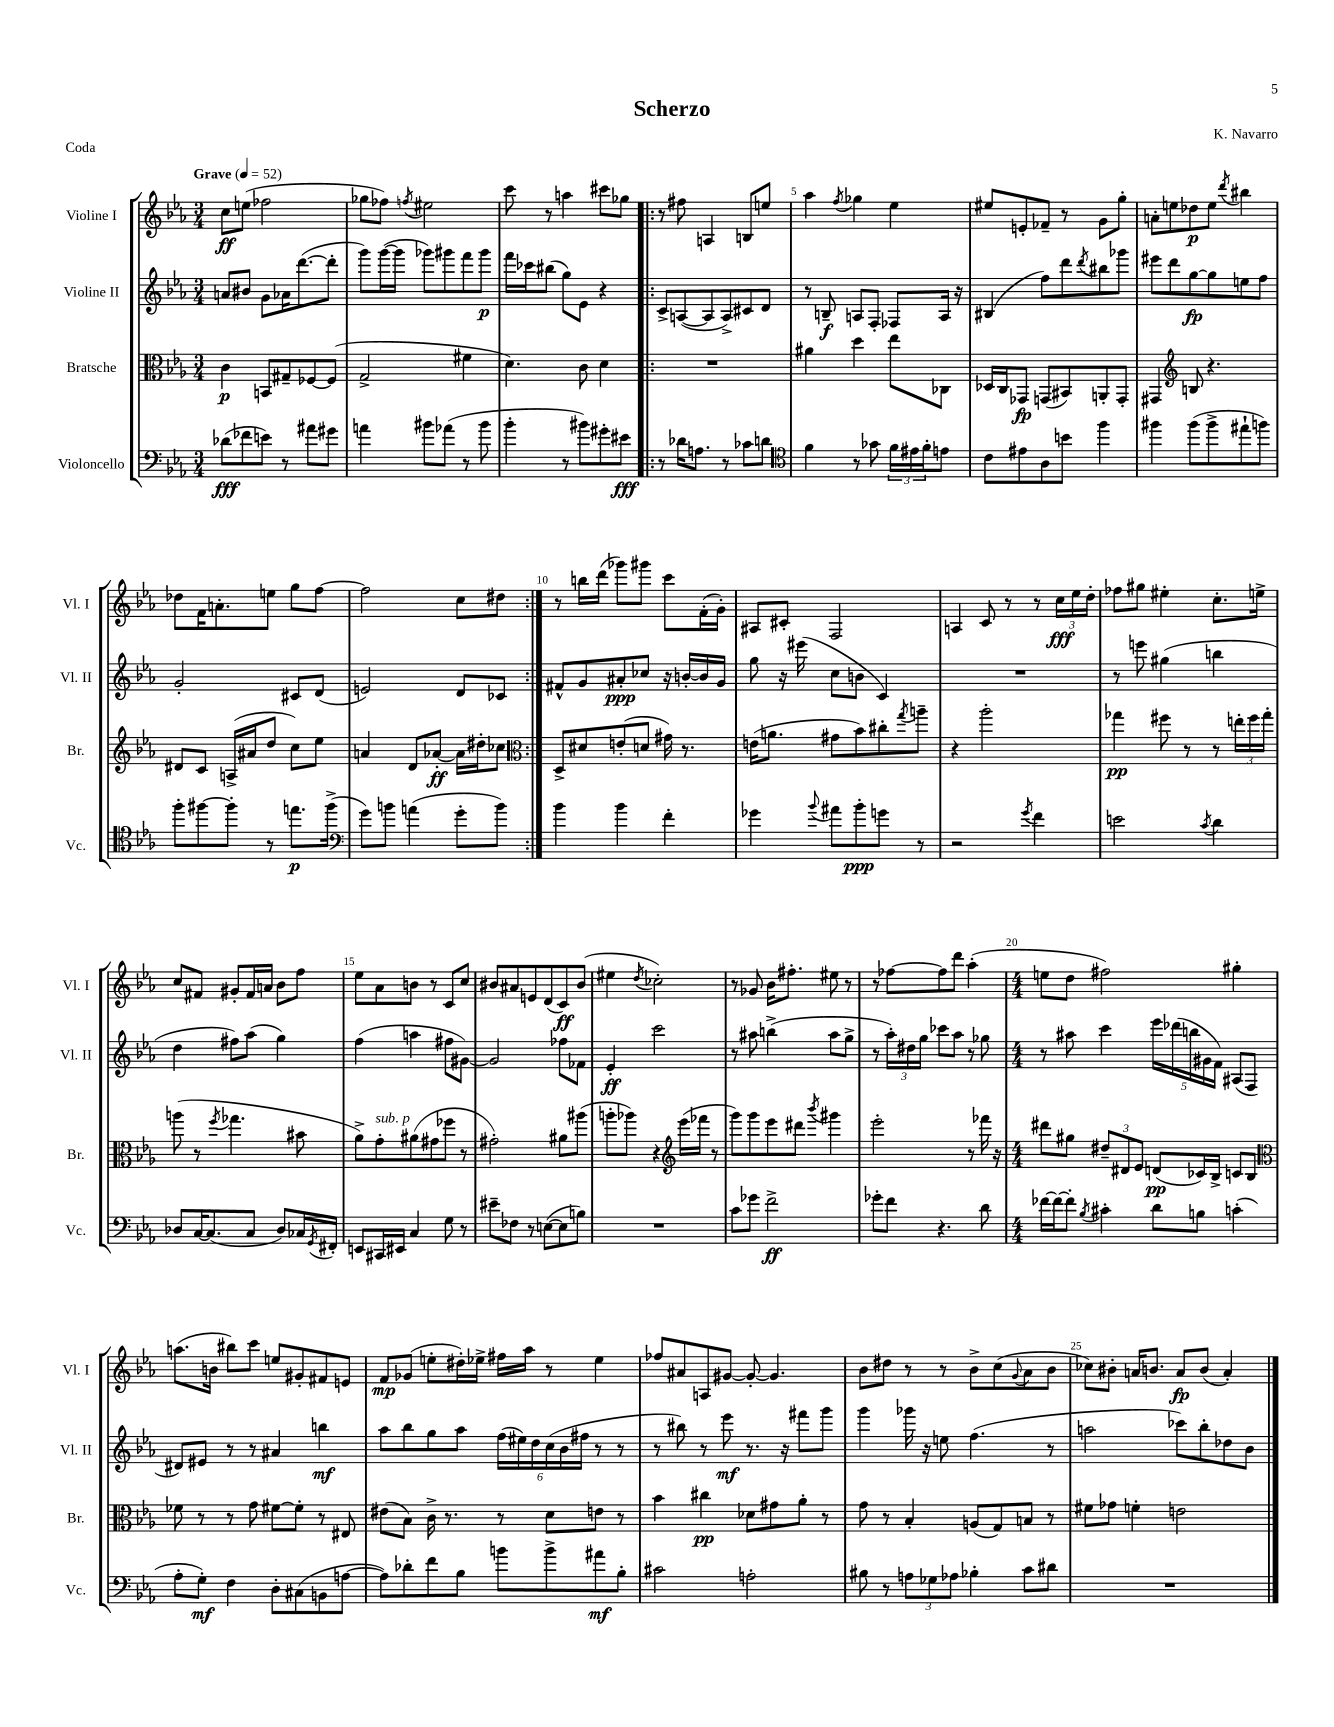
\header { title = "Scherzo" composer = "K. Navarro" piece = "Coda" }
<<
\new StaffGroup <<
\new Staff = "s0" \with { instrumentName = "Violine I" shortInstrumentName = "Vl. I" } {
    \clef treble \key ees \major \numericTimeSignature \time 3/4 \tempo "Grave" 4 = 52
    c''8\ff e''8( fes''2 |
    ges''8 fes''8) \acciaccatura { f''8 } eis''2 |
    c'''8 r8 a''4 cis'''8 ges''8 |
    \repeat volta 2 { r8 fis''8 a4 b8 e''8 |
    aes''4 \acciaccatura { f''8 } ges''4 ees''4 |
    eis''8 e'8-. fes'8-- r8 g'8 g''8-. |
    a'8-. e''8 des''8\p e''8 \acciaccatura { d'''8 } bis''4 |
    des''8 f'16 a'8.-. e''8 g''8 f''8~ |
    f''2 c''8 dis''8 | }
    r8 b''16 d'''16( ges'''8) gis'''8 c'''8 f'16-.( g'16-.) |
    ais8 cis'8-. f2 |
    a4 c'8 r8 r8 \tuplet 3/2 { c''16\fff ees''16 d''16-. } |
    fes''8 gis''8 eis''4-. c''8.-. e''16-> |
    c''8 fis'8 gis'8-. fis'16 a'16 bes'8 f''8 |
    ees''8 aes'8 b'8 r8 c'8 c''8 |
    bis'8 ais'8 e'8 d'8( c'8\ff) bis'8( |
    eis''4 \acciaccatura { d''8 } ces''2-.) |
    r8 ges'8 bes'16 fis''8.-. eis''8 r8 |
    r8 fes''8~ fes''8 d'''8 aes''4-.( |
    \numericTimeSignature \time 4/4 e''8 d''8 fis''2) gis''4-. |
    a''8.( b'16 bis''8) c'''8 e''8 gis'8-. fis'8 e'8 |
    f'8\mp ges'8( e''8-. dis''16-.) ees''16-> fis''16 aes''16 r8 ees''4 |
    fes''8 ais'8 a8 gis'8~ gis'8~-. gis'4. |
    bes'8 dis''8 r8 r8 bes'8-> c''8( \appoggiatura { g'8 } aes'8 bes'8 |
    ces''8) bis'8-. a'16 b'8. a'8\fp b'8( a'4-.) \bar "|." |
}
\new Staff = "s1" \with { instrumentName = "Violine II" shortInstrumentName = "Vl. II" } {
    \clef treble \key ees \major \numericTimeSignature \time 3/4
    a'8 bis'8 g'8 aes'16 d'''8.~( d'''8-. |
    g'''8) g'''16~( g'''16 ges'''8) gis'''8 f'''8 gis'''8\p |
    f'''16 ces'''16 bis''8( g''8) ees'8 r4 |
    \repeat volta 2 { c'8-> a8~( a8 a8->) cis'8 d'8 |
    r8 b8--\f a8 f8-. fes8 a16 r16 |
    bis4( f''8) d'''8 \acciaccatura { d'''8 } bis''8 ges'''8 |
    eis'''8 d'''8 g''8~\fp g''8 e''8 f''8 |
    g'2-. cis'8 d'8( |
    e'2) d'8 ces'8 | }
    fis'8-^ g'8 ais'8-.\ppp ces''8 r16 b'16~-. b'16 g'16 |
    g''8 r16 eis'''16( c''8 b'8 c'4) |
    R2. |
    r8 e'''8 gis''4( b''4 |
    d''4 fis''8) aes''8( g''4) |
    f''4( a''4 fis''8 gis'8~) |
    gis'2 fes''8 fes'8 |
    ees'4-.\ff c'''2 |
    r8 ais''8 b''4->( ais''8 g''8-> |
    r8 \tuplet 3/2 { aes''16-.) dis''16 g''16 } ces'''8 aes''8 r8 ges''8 |
    \numericTimeSignature \time 4/4 r8 ais''8 c'''4 \tuplet 5/4 { ees'''16 des'''16( b''16 gis'16 f'16) } ais8( f8 |
    dis'8) eis'8 r8 r8 ais'4 b''4\mf |
    aes''8 bes''8 g''8 aes''8 \tuplet 6/4 { f''16( eis''16) d''16 c''16( bes'16 fis''16 } r8 r8 |
    r8 bis''8) r8 ees'''8\mf r8. r16 fis'''8 g'''8 |
    g'''4 ges'''16 r16 e''8 f''4.( r8 |
    a''2 ces'''8) bes''8-. des''8 bes'8 \bar "|." |
}
\new Staff = "s2" \with { instrumentName = "Bratsche" shortInstrumentName = "Br." } {
    \clef alto \key ees \major \numericTimeSignature \time 3/4
    c'4\p b,8 gis8-- fes8~ fes8( |
    g2-> fis'4 |
    d'4.) c'8 d'4 |
    \repeat volta 2 { R2. |
    ais'4 d''4 ees''8 ces8 |
    des16 c16 ges,8\fp g,8( bis,8) a,8-. g,8-. |
    gis,4 \clef treble b8 r4. |
    dis'8 c'8 a16->( ais'16 d''8 c''8) ees''8 |
    a'4 d'8 aes'8~-.\ff aes'16 dis''16-. ces''8 | }
    \clef alto d8-> dis'8 e'8-.( d'8 gis'16) r8. |
    e'16( a'8. gis'8 bes'8) cis''8-. \acciaccatura { g''8 } a''8-- |
    r4 aes''2-. |
    ges''4\pp fis''8 r8 r8 \tuplet 3/2 { e''16-. fis''16 ges''16-. } |
    a''8( r8 \acciaccatura { f''8 } ges''4. bis'8 |
    aes'8->) g'8-.^\markup { \italic "sub. p" } ais'8( gis'8 fes''8 r8 |
    gis'2-.) ais'8 ais''8( |
    a''8-. aes''8) r4 \clef treble ees'''16( fes'''16 r8 |
    g'''8) g'''8 ees'''8 dis'''8 \acciaccatura { bes'''8 } gis'''4 |
    ees'''2-. r8 fes'''16 r16 |
    \numericTimeSignature \time 4/4 dis'''8 gis''8 \tuplet 3/2 { dis''8-- dis'8 ees'8 } d'8\pp( ces'16) bes16-> c'8 bes8 |
    \clef alto fes'8 r8 r8 g'8 fis'8~ fis'8-. r8 eis8 |
    eis'8( bes8) c'16-> r8. r8 d'8 e'8 r8 |
    bes'4 cis''4\pp des'8 gis'8 aes'8-. r8 |
    g'8 r8 bes4-. a8( g8) b8 r8 |
    fis'8 ges'8 f'4-. e'2 \bar "|." |
}
\new Staff = "s3" \with { instrumentName = "Violoncello" shortInstrumentName = "Vc." } {
    \clef bass \key ees \major \numericTimeSignature \time 3/4
    des'8\fff( fes'8 e'8) r8 ais'8 gis'8 |
    a'4 bis'8 aes'8( r8 bis'8 |
    bes'4-. r8 bis'8) gis'8-. eis'8\fff |
    \repeat volta 2 { r8 des'16 a8. r8 ces'8 d'8 |
    \clef tenor f'4 r8 ges'8 \tuplet 3/2 { f'16 eis'16 f'16-. } e'8 |
    c'8 eis'8 aes8 b'8 f''4 |
    fis''4 fis''8( fis''8-> eis''8-! f''8) |
    f''8-. fis''8~ fis''8-. r8 e''8.\p fis''16->( |
    \clef bass g'8) b'8 a'4( g'8-. b'8) | }
    bes'4 bes'4 f'4-. |
    ges'4 \appoggiatura { bes'8 } ais'8 bes'8-.\ppp g'8 r8 |
    r2 \acciaccatura { g'8 } f'4 |
    e'2 \acciaccatura { c'8 } d'4 |
    des8 c16~ c8.( c8 des8) ces16 \acciaccatura { g,8 } fis,16-. |
    e,8 cis,16 eis,16 c4 g8 r8 |
    eis'8-- fes8 r8 e8~( e8 b8) |
    R2. |
    c'8 ges'8 f'2->\ff |
    ges'8-. f'8 r4. d'8 |
    \numericTimeSignature \time 4/4 fes'16~ fes'16~ fes'8-. \acciaccatura { bes8 } cis'4-. d'8 b8 c'4-.( |
    aes8-. g8-.\mf) f4 d8-. cis8( b,8 a8~ |
    a8) des'8-. f'8 bes8 b'8 b'8-> ais'8\mf bes8-. |
    cis'2 a2-. |
    bis8 r8 \tuplet 3/2 { a8 ges8 aes8 } bes4-. c'8 dis'8 |
    R1 \bar "|." |
}
>>
>>
\layout { \context { \Score \override BarNumber.break-visibility = ##(#f #t #t) barNumberVisibility = #(every-nth-bar-number-visible 5) } }
